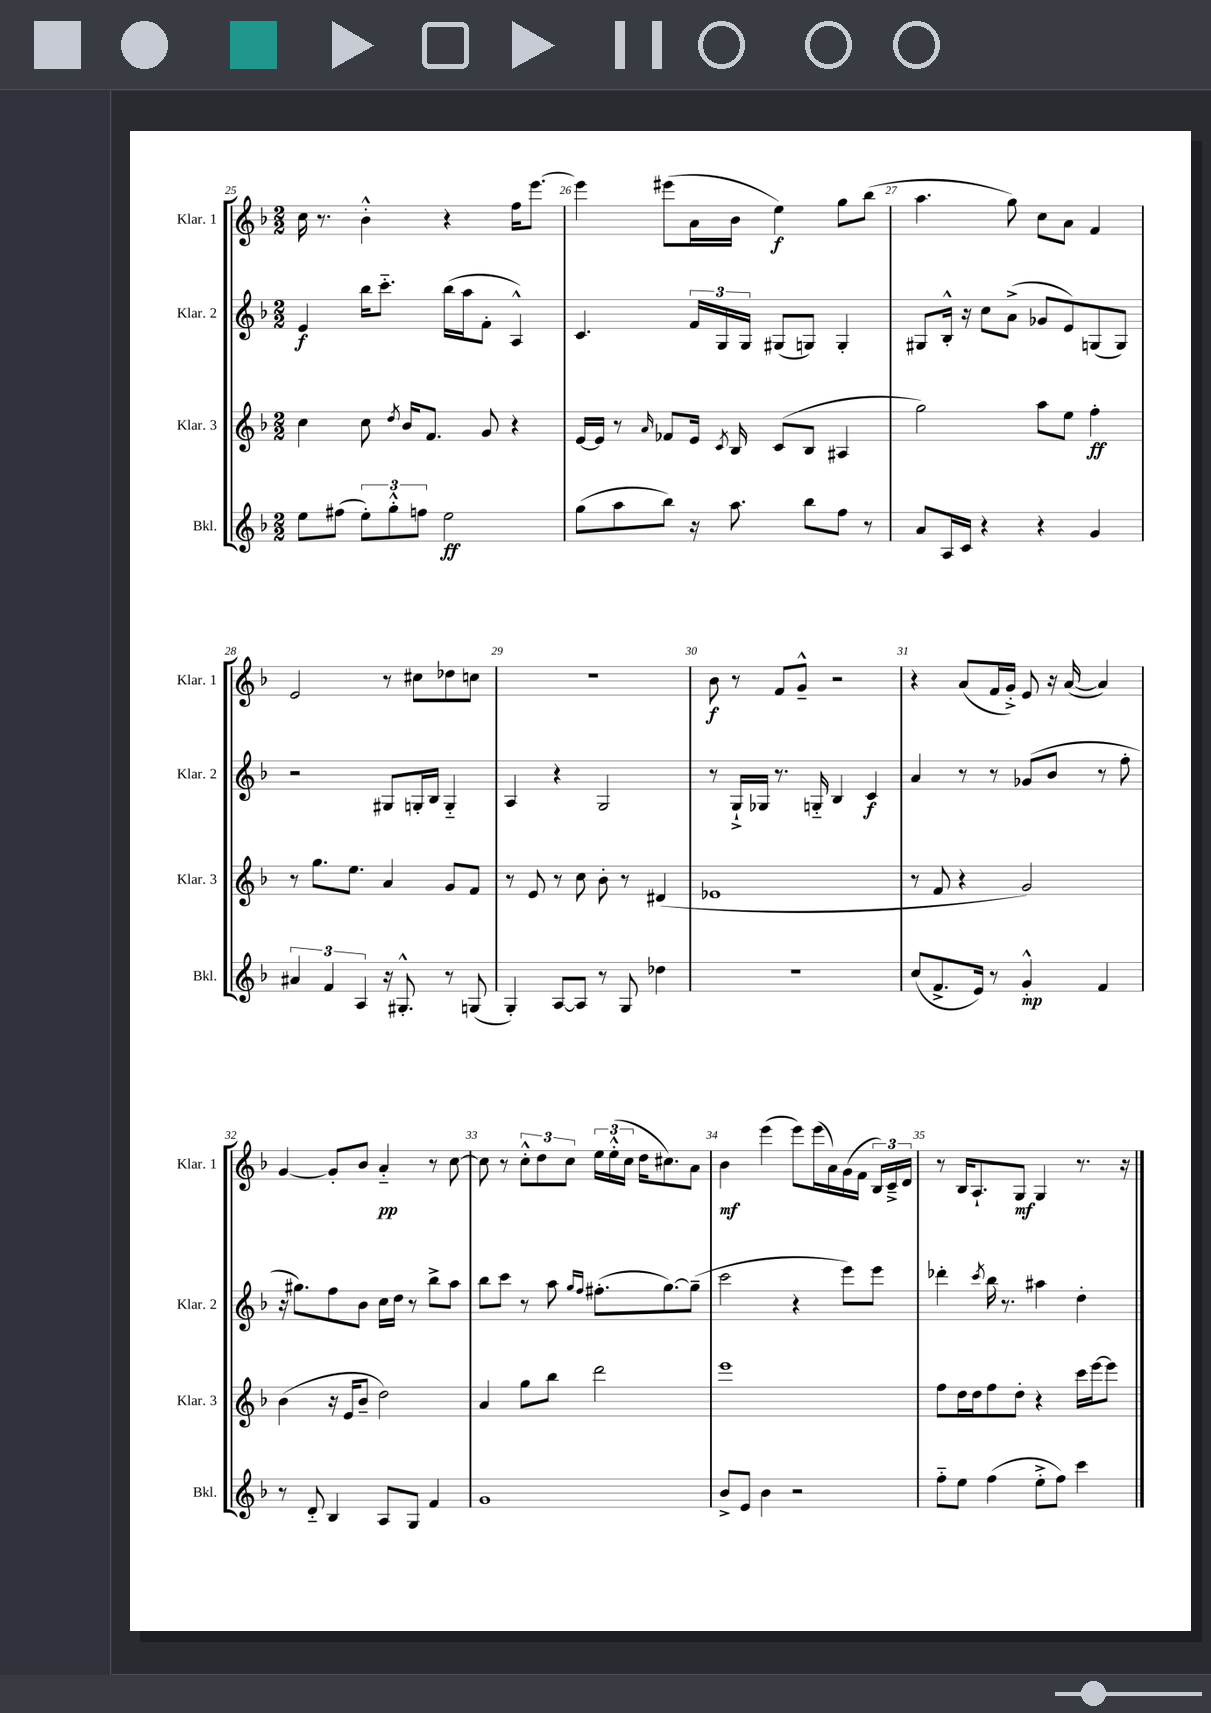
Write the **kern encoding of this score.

**kern	**dynam	**kern	**dynam	**kern	**dynam	**kern	**dynam
*part4	*part4	*part3	*part3	*part2	*part2	*part1	*part1
*staff4	*staff4	*staff3	*staff3	*staff2	*staff2	*staff1	*staff1
*I"Bkl.	*	*I"Klar. 3	*	*I"Klar. 2	*	*I"Klar. 1	*
*I'Bkl.	*	*I'Klar. 3	*	*I'Klar. 2	*	*I'Klar. 1	*
*clefG2	*	*clefG2	*	*clefG2	*	*clefG2	*
*k[b-]	*	*k[b-]	*	*k[b-]	*	*k[b-]	*
*M2/2	*	*M2/2	*	*M2/2	*	*M2/2	*
=25	=25	=25	=25	=25	=25	=25	=25
8ee\L	.	4cc\	.	4e/	f	16cc\	.
.	.	.	.	.	.	8.r	.
(8ff#X\J	.	.	.	.	.	.	.
12ee'\L)	.	8cc\	.	16bb-\KL	.	4b-'^^\	.
.	.	.	.	8.ccc\J	.	.	.
12gg'^^\	.	.	.	.	.	.	.
.	.	8qdd/	.	.	.	.	.
.	.	16b-/KL	.	.	.	.	.
12ffn\J	.	.	.	.	.	.	.
.	.	8.f/J	.	.	.	.	.
2ee\	ff	.	.	(16bb-\LL	.	4r	.
.	.	.	.	16aa\J	.	.	.
.	.	8g/	.	8f'\J	.	.	.
.	.	4r	.	4A^^/)	.	16ff\KL	.
.	.	.	.	.	.	[8.eee\J	.
=26	=26	=26	=26	=26	=26	=26	=26
(8gg\L	.	[16e/LL	.	4.c/	.	4eee\]	.
.	.	16e/JJ]	.	.	.	.	.
8aa\	.	8r	.	.	.	.	.
.	.	16qqa/	.	.	.	.	.
8bb-\J)	.	8f-X/L	.	.	.	(8eee#X\L	.
16r	.	16e/Jk	.	24f/LL	.	16a\L	.
.	.	.	.	24G/	.	.	.
.	.	8qc/	.	.	.	.	.
8.aa\	.	16B-/	.	.	.	16b-\JJ	.
.	.	.	.	24G/JJ	.	.	.
.	.	(8c/L	.	(8G#X/L	.	4ee\)	f
8bb-\L	.	8B-/J	.	8Gn/J)	.	.	.
8ff\J	.	4A#X/	.	4G'/	.	8gg\L	.
8r	.	.	.	.	.	(8bb-\J	.
=27	=27	=27	=27	=27	=27	=27	=27
8a/L	.	2gg\)	.	8G#X/L	.	4.aa\	.
16A/L	.	.	.	16B-'^^/Jk	.	.	.
16c/JJ	.	.	.	16r	.	.	.
4r	.	.	.	8cc\L	.	.	.
.	.	.	.	(8a^\J	.	8gg\)	.
4r	.	8aa\L	.	8g-X/L	.	8cc\L	.
.	.	8ee\J	.	8e/)	.	8a\J	.
4g/	.	4ff'\	ff	(8Gn/	.	4f/	.
.	.	.	.	8G/J)	.	.	.
!!LO:LB:g=z
=28	=28	=28	=28	=28	=28	=28	=28
6a#X/	.	8r	.	2r	.	2e/	.
.	.	8.gg\L	.	.	.	.	.
6f/	.	.	.	.	.	.	.
.	.	8.ee\J	.	.	.	.	.
6A/	.	.	.	.	.	.	.
16r	.	4a/	.	8G#X/L	.	8r	.
8.G#X'^^/	.	.	.	.	.	.	.
.	.	.	.	16Gn'/L	.	8cc#X\L	.
.	.	.	.	16B-/JJ	.	.	.
8r	.	8g/L	.	4G/	.	8dd-X\	.
(8Gn/	.	8f/J	.	.	.	8ccn\J	.
=29	=29	=29	=29	=29	=29	=29	=29
4G'/)	.	8r	.	4A/	.	1r	.
.	.	8e/	.	.	.	.	.
[8A/L	.	8r	.	4r	.	.	.
8A/J]	.	8cc\	.	.	.	.	.
8r	.	8b-'\	.	2G/	.	.	.
8G/	.	8r	.	.	.	.	.
4dd-X\	.	(4d#X/	.	.	.	.	.
=30	=30	=30	=30	=30	=30	=30	=30
1r	.	1e-X	.	8r	.	8b-\	f
.	.	.	.	16G`^/LL	.	8r	.
.	.	.	.	16G-X/JJ	.	.	.
.	.	.	.	8.r	.	8f/L	.
.	.	.	.	.	.	8g~^^/J	.
.	.	.	.	16Gn/	.	.	.
.	.	.	.	4B-/	.	2r	.
.	.	.	.	4c/	f	.	.
=31	=31	=31	=31	=31	=31	=31	=31
(8cc/L	.	8r	.	4a/	.	4r	.
8.f^/	.	8f/	.	.	.	.	.
.	.	4r	.	8r	.	(8a/L	.
16e/Jk)	.	.	.	.	.	.	.
8r	.	.	.	8r	.	16f/L	.
.	.	.	.	.	.	16g'^/JJ)	.
4g'^^/	mp	2g/)	.	(8g-X/L	.	8e/	.
.	.	.	.	8b-/J	.	16r	.
.	.	.	.	.	.	([16a/	.
4f/	.	.	.	8r	.	4a/])	.
.	.	.	.	8ff'\	.	.	.
!!LO:LB:g=z
=32	=32	=32	=32	=32	=32	=32	=32
8r	.	(4b-\	.	16r	.	[4g/	.
.	.	.	.	8.gg#X\L)	.	.	.
8d/	.	.	.	.	.	.	.
4B-/	.	16r	.	8ff\	.	8g'/L]	.
.	.	16e/KL	.	.	.	.	.
.	.	8b-~/J	.	8b-\J	.	8b-/J	.
8A/L	.	2dd\)	.	16cc\LL	.	4a/	pp
.	.	.	.	16dd\JJ	.	.	.
8G/J	.	.	.	8r	.	.	.
4f/	.	.	.	8bb-^\L	.	8r	.
.	.	.	.	8aa\J	.	[8cc\	.
=33	=33	=33	=33	=33	=33	=33	=33
1g	.	4a/	.	8bb-\L	.	8cc\]	.
.	.	.	.	8ccc\J	.	8r	.
.	.	8gg\L	.	8r	.	12cc'^^\L	.
.	.	.	.	.	.	12dd\	.
.	.	8bb-\J	.	8aa\	.	.	.
.	.	.	.	.	.	12cc\J	.
.	.	.	.	16qqgg/LL	.	.	.
.	.	.	.	16qqff/JJ	.	.	.
.	.	2ddd\	.	(8.ff#X'\L	.	24ee\LL	.
.	.	.	.	.	.	(24ee'^^\	.
.	.	.	.	.	.	24cc\JJ	.
.	.	.	.	.	.	16dd\KL	.
.	.	.	.	[8.gg\)	.	8.cc#X\)	.
.	.	.	.	(8gg~\J]	.	8a\J	.
=34	=34	=34	=34	=34	=34	=34	=34
8b-^/L	.	1eee	.	2ccc\	.	4b-\	mf
8e/J	.	.	.	.	.	.	.
4b-\	.	.	.	.	.	(4eee\	.
2r	.	.	.	4r	.	8eee\L)	.
.	.	.	.	.	.	(16eee\L	.
.	.	.	.	.	.	16a\)	.
.	.	.	.	8eee\L)	.	(16g\	.
.	.	.	.	.	.	16f\JJ	.
.	.	.	.	8eee\J	.	24B-/LL)	.
.	.	.	.	.	.	24c~^/	.
.	.	.	.	.	.	24d/JJ	.
=35	=35	=35	=35	=35	=35	=35	=35
8ff\L	.	8ff\L	.	4ddd-X'\	.	8r	.
8ee\J	.	16dd\L	.	.	.	16B-/KL	.
.	.	16dd\J	.	.	.	8.A`/	.
.	.	.	.	8qccc/	.	.	.
(4ff\	.	8ff\	.	16bb-\	.	.	.
.	.	.	.	8.r	.	.	.
.	.	8dd'\J	.	.	.	8G/J	mf
8ee'^\L	.	4r	.	4aa#X\	.	4G/	.
8ff\J)	.	.	.	.	.	.	.
4ccc\	.	16ccc\LL	.	4dd'\	.	8.r	.
.	.	[16eee\J	.	.	.	.	.
.	.	8eee\J]	.	.	.	.	.
.	.	.	.	.	.	16r	.
==	==	==	==	==	==	==	==
*-	*-	*-	*-	*-	*-	*-	*-
